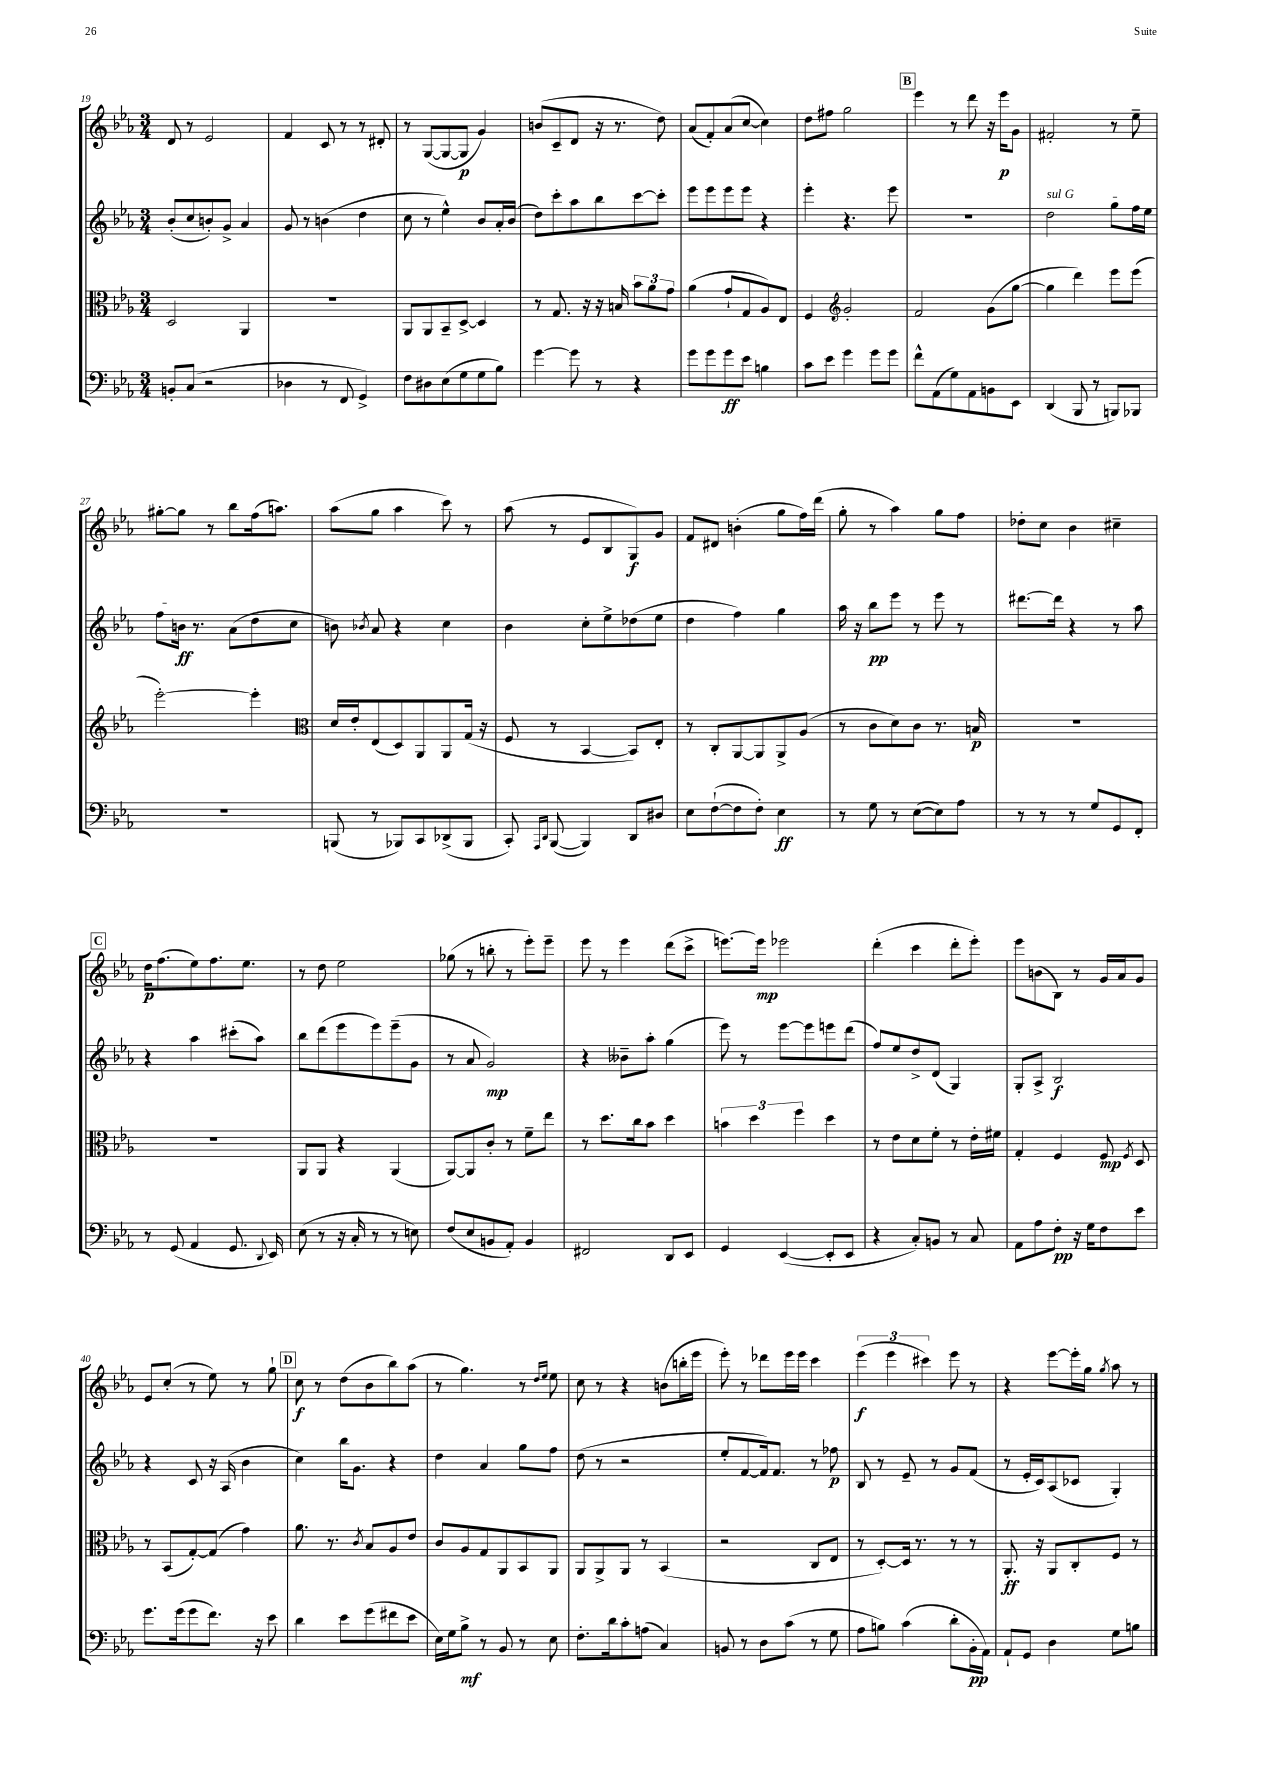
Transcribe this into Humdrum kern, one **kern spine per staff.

**kern	**kern	**kern	**kern
*staff4	*staff3	*staff2	*staff1
*clefF4	*clefC3	*clefG2	*clefG2
*k[b-e-a-]	*k[b-e-a-]	*k[b-e-a-]	*k[b-e-a-]
*M3/4	*M3/4	*M3/4	*M3/4
8BB'	2D	(8b-'	8d
(8C	.	8cc	8r
2r	.	8b')	2e-
.	.	8g^	.
.	4AA-	4a-	.
=	=	=	=
4D-	2.r	8g	4f
.	.	8r	.
8r	.	(4b	8c
8FF	.	.	8r
4GG^)	.	4dd	8r
.	.	.	8d#'
=	=	=	=
8F	8AA-	8cc	8r
8D#	8AA-	8r	([8G
(8E-	8BB-~	4ee-^^)	8G_
8G	[8D^	.	8G]
8G	4D]	8b-	4g)
8B-)	.	16a-'	.
.	.	(16b-	.
=	=	=	=
[4g	8r	8dd)	(8b
.	8.G	8ccc'	8c~
8g]	.	8aa-	8d
.	16r	.	.
8r	16r	8bb-	16r
.	16B	.	8.r
4r	12b-	[8ccc	.
.	12a-	.	.
.	.	8ccc']	8dd)
.	12g	.	.
=	=	=	=
8g	(4a-	8eee-	(8a-
8g	.	8eee-	8f')
8g	8g`	8eee-	(8a-
8e-	8G	8eee-	[8cc
4B	8A-)	4r	4cc])
.	8E-	.	.
=	=	=	=
8c	4F	4eee-'	8dd
8e-	.	.	8ff#
*	*clefG2	*	*
4g	2g'	4.r	2gg
8g	.	.	.
8g	.	8eee-	.
=	=	=	=
8f^^	2f	2.r	4eee-
(8AA-	.	.	.
8G)	.	.	8r
8AA-	.	.	8ddd
8BB	(8g	.	16r
.	.	.	16eee-
8EE-	[8gg	.	8g
=	=	=	=
(4DD	4gg]	2dd	2f#'
8BBB-	4ddd)	.	.
8r	.	.	.
8BBB)	8eee-	8gg	8r
8BBB-	(8eee-	16ff	8ee-~
.	.	16ee-	.
=	=	=	=
2.r	[2eee-')	8ff	[8gg#'
.	.	16b	8gg#]
.	.	8.r	.
.	.	.	8r
.	.	(8a-	8bb-
.	4eee-']	8dd	(16ff
.	.	.	8.aa)
.	.	8cc	.
=	=	=	=
*	*clefC3	*	*
(8BBB	16d	8b)	(8aa-
.	16e-'	.	.
.	.	8qb-	.
8r	(8E-	8a-	8gg
8BBB-)	8D)	4r	4aa-
8CC	8AA-	.	.
(8DD-^	8AA-	4cc	8ccc)
8BBB-	(16G	.	8r
.	16r	.	.
=	=	=	=
8CC')	8F	4b-	(8aa-
16qqAAA-	.	.	.
16qqDD	.	.	.
([8BBB-	8r	.	8r
4BBB-])	[4BB-	8cc'	8e-
.	.	8ee-^	8B-
8DD	8BB-])	(8dd-	8G)
8D#	8E-'	8ee-	8g
=	=	=	=
8E-	8r	4dd	8f
([8F`	8C'	.	8d#
8F]	[8AA-	4ff)	(4b'
8F')	8AA-]	.	.
4E-	8AA-^	4gg	8gg
.	(8A-	.	16ff)
.	.	.	(16ddd
=	=	=	=
8r	8r	16aa-	8gg'
.	.	16r	.
8G	8c	8bb-	8r
8r	8d)	8eee-	4aa-)
([8E-	8c	8r	.
8E-])	8.r	8eee-	8gg
8A-	.	8r	8ff
.	16B	.	.
=	=	=	=
8r	2.r	[8.ddd#	8dd-'
8r	.	.	8cc
.	.	16ddd#]	.
8r	.	4r	4b-
8G	.	.	.
8GG	.	8r	4cc#~
8FF'	.	8aa-	.
=	=	=	=
8r	2.r	4r	16dd
.	.	.	(8.ff
(8GG	.	.	.
4AA-	.	4aa-	8ee-)
.	.	.	8.ff
8.GG	.	(8ccc#'	.
.	.	.	8.ee-
.	.	8aa-)	.
8qqDD	.	.	.
16EE-)	.	.	.
=	=	=	=
(8E-	8AA-	8bb-	8r
8r	8AA-	(8ddd	8dd
16r	4r	8eee-	2ee-
16C'	.	.	.
8r	.	8eee-)	.
8r	(4AA-	(8eee-~	.
8E)	.	8g	.
=	=	=	=
(8F	[8AA-)	8r	(8gg-
8E-	8AA-]	8a-	8r
8BB	8c'	2g)	8bb'
8AA-')	8r	.	8r
4BB	8f~	.	8eee-')
.	8ee-	.	8eee-~
=	=	=	=
2FF#	8r	4r	8eee-
.	8.dd	.	8r
.	.	8b--~	4eee-
.	16cc	.	.
.	8b-	8aa-'	.
8DD	4dd	(4gg	(8ddd
8EE-	.	.	8ccc^
=	=	=	=
4GG	6b	8eee-)	[8.eee)
.	.	8r	.
.	6dd	.	.
.	.	.	16eee]
([4EE-	.	[8eee-	2eee-
.	6ff	.	.
.	.	8eee-]	.
8EE-']	4dd	8eee	.
8EE-	.	(8ddd	.
=	=	=	=
4r	8r	8ff)	(4ddd'
.	8e-	8ee-	.
8C')	8d	8dd^	4ccc
8BB	8f'	(8d	.
8r	8r	4G)	8ddd'
8C	16e-'	.	8eee-')
.	16f#	.	.
=	=	=	=
8AA-	4G'	8G'	8eee-
8A-	.	8A-^	(8b
8F'	4F	2B-	8B-)
16r	.	.	8r
16G	.	.	.
8F	8F	.	16g
.	.	.	16a-
.	8qF	.	.
8e-	8D	.	8g
=	=	=	=
8.g	8r	4r	8e-
.	(8BB-	.	(8cc'
(16g	.	.	.
8g	[8G')	8c	8r
8.f)	(8G]	16r	8ee-)
.	.	(16A-	.
.	4g)	4b-	8r
16r	.	.	.
8e-	.	.	8gg`
=	=	=	=
4d	8.a-	4cc)	8cc
.	.	.	8r
.	8.r	.	.
8e-	.	16bb-	(8dd
.	.	8.g	.
.	8qc	.	.
(8g	8B-	.	8b-
8f#	8A-	4r	8bb-)
8e-	8e-	.	(8aa-
=	=	=	=
16E-)	8c	4dd	8r
16G	.	.	.
8B-^	8A-	.	4.gg)
8r	8G	4a-	.
8BB-	8AA-	.	.
8r	8BB-	8gg	8r
.	.	.	16qqdd
.	.	.	16qqee-
8E-	8AA-	8ff	8ee-
=	=	=	=
8.F'	8AA-	(8dd	8cc
.	8AA-^	8r	8r
16d	.	.	.
8c'	8AA-	2r	4r
(8A	8r	.	.
4C)	(4BB-	.	(8b
.	.	.	16bb'
.	.	.	16eee-
=	=	=	=
8BB	2r	8ee-'	8eee-')
8r	.	[8f	8r
8D	.	16f])	8ddd-
.	.	8.f	.
(8c	.	.	16eee-
.	.	.	16eee-
8r	8C	8r	4ccc
8G	8E-	8ff-	.
=	=	=	=
8A-	8r	8B-	(6eee-
8B)	[8D')	8r	.
.	.	.	6eee-
(4c	16D]	8e-~	.
.	8.r	.	.
.	.	.	6ccc#)
.	.	8r	.
8d'	8r	8g	8eee-
16BB-'	8r	(8f	8r
16AA-)	.	.	.
=	=	=	=
8AA-`	8.AA-'	8r	4r
8GG	.	16e-'	.
.	16r	16c)	.
4D	8AA-	(8A-	[8eee-
.	8C'	8c-	16eee-']
.	.	.	16gg
.	.	.	8qgg
8G	8F	4G')	8aa-
8B	8r	.	8r
==	==	==	==
*-	*-	*-	*-
